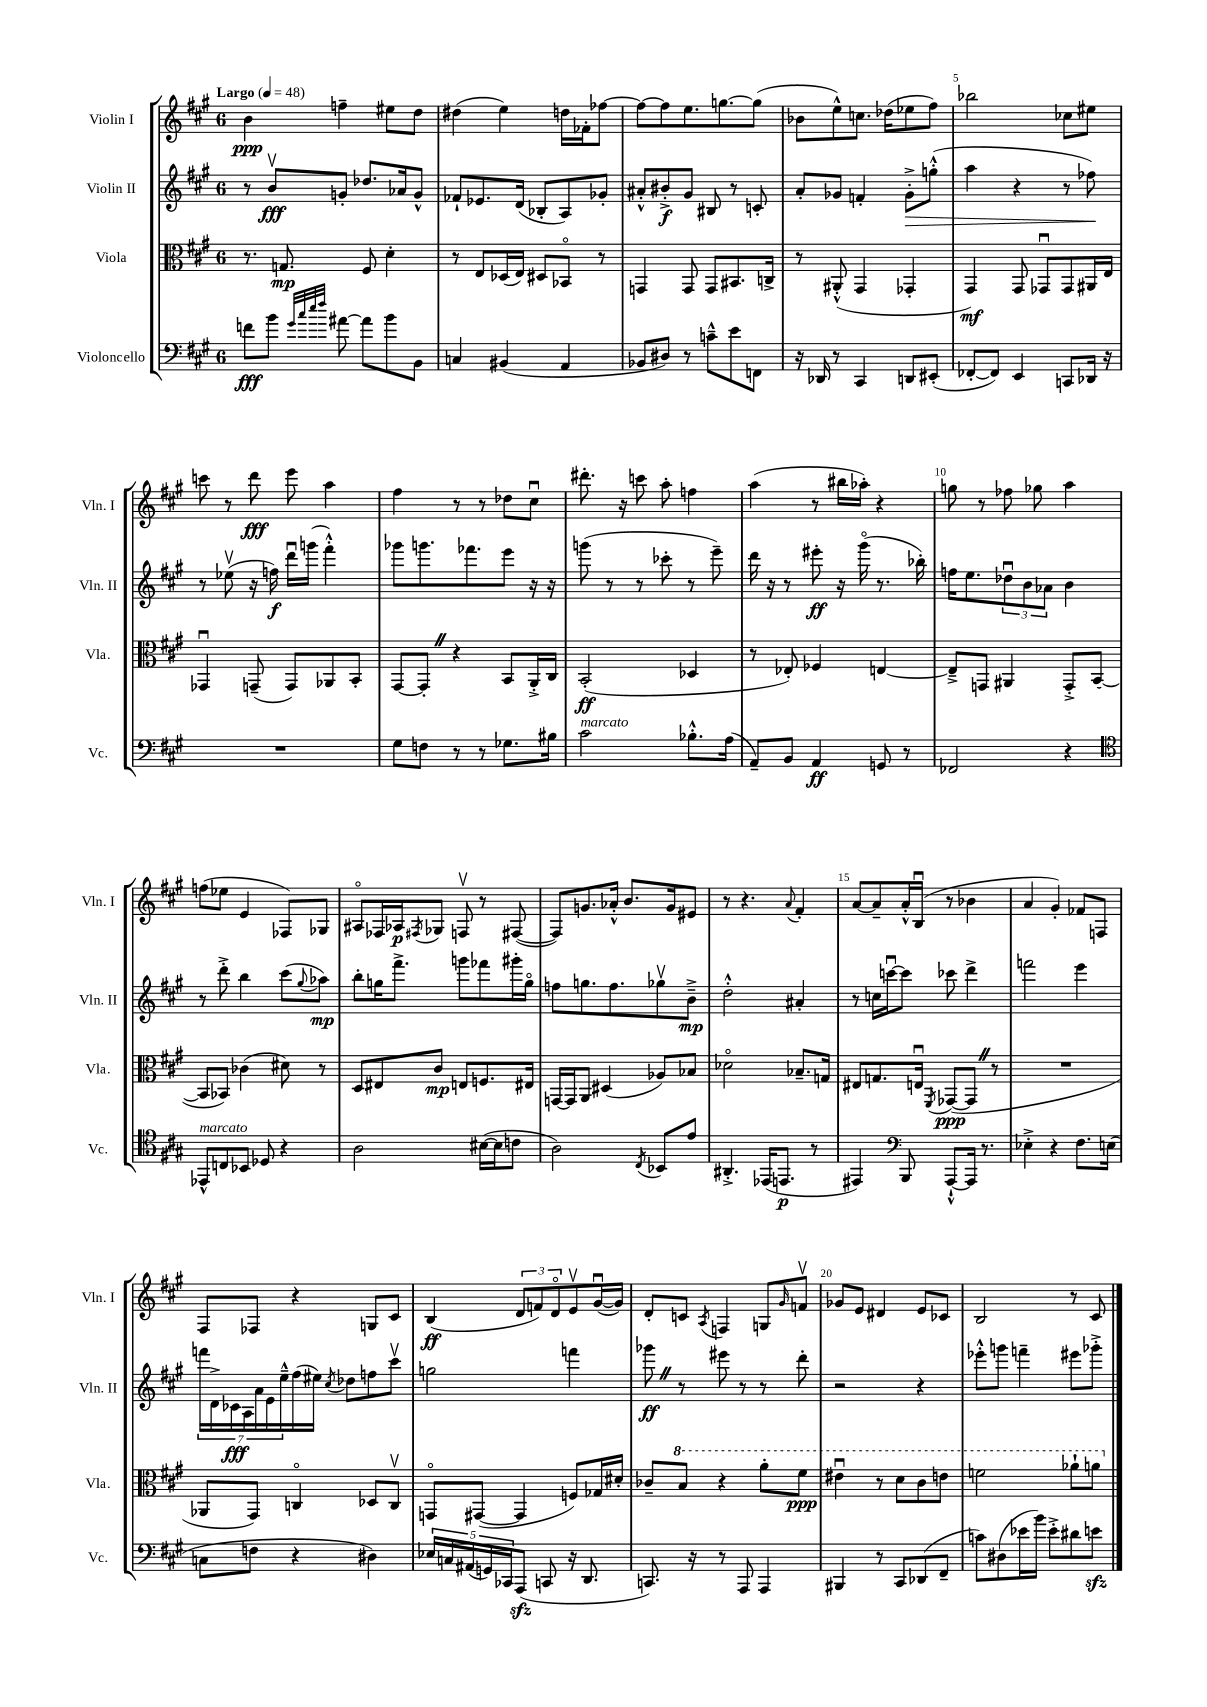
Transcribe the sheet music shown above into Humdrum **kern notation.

**kern	**kern	**kern	**kern
*staff4	*staff3	*staff2	*staff1
*clefF4	*clefC3	*clefG2	*clefG2
*k[f#c#g#]	*k[f#c#g#]	*k[f#c#g#]	*k[f#c#g#]
*M6/8	*M6/8	*M6/8	*M6/8
*MM48	*MM48	*MM48	*MM48
8f\L	8.r	8r	4b\
8b\J	.	8bv/L	.
.	8.G/	.	.
32qqg#/LLL	.	.	.
32qqcc#/	.	.	.
32qqee/	.	.	.
32qqff#/JJJ	.	.	.
[8a#\	.	8g'/J	4ff~\
8a#\]L	8F#/	8.dd-/L	.
8b\	4d'\	.	8ee#\L
.	.	16a-/k	.
8BB\J	.	8g^^/J	8dd\J
=	=	=	=
4C/	8r	8f-`/L	(4dd#\
.	8E/L	8.e-/	.
(4BB#/	(16D-/L	.	4ee\)
.	16E/JJ)	(16d/Jk	.
.	8D#/L	8B-'/L	.
4AA/	8BB-o/J	8A/)	16dd\LL
.	.	.	16f-'\J
.	8r	8g-'/J	[8ff-\J
=	=	=	=
8BB-/L	4GG/	8a#'^^/L	8ff-\_L
8D#/J)	.	8b#'^/	8ff-\]
8r	8GG/	8g#/J	8.ee\
8c~^^\L	8GG/L	8B#/	.
.	.	.	[8.gg\
8e\	8.BB#/	8r	.
8FF\J	.	8c'/	(8gg\]J
.	16C^/Jk	.	.
=	=	=	=
16r	8r	8a'/L	8b-\L
16DD-/	.	.	.
8r	(8AA#'^^/	8g-/J	8ee^^\)
4CC#/	4GG#/	4f'/	8.cc\J
.	.	.	(16dd-\LK
8DD/L	4GG-'/	8g-'^\L	8ee-\
(8EE#'/J	.	(8gg'^^\J	8ff#\J)
=	=	=	=
[8FF-'/L	4GG#/)	4aa\	2bb-\
8FF-/]J)	.	.	.
4EE/	8GG#/	4r	.
.	8GG-u/L	.	.
8CC/L	8GG-/	8r	8cc-\L
16DD-/Jk	16AA#/L	8ff-\)	8ee#\J
16r	16E/JJ	.	.
=	=	=	=
2.r	4GG-u/	8r	8ccc\
.	.	(8ee-v\	8r
.	(8GG~/	16r	8ddd\
.	.	16ff\)	.
.	8GG/L)	16dddu\LL	8eee\
.	.	(16ggg\JJ	.
.	8AA-/	4fff#'^^\)	4aa\
.	8BB'/J	.	.
=	=	=	=
8G#\L	[8GG#/L	8ggg-\L	4ff#\
8F\J	8GG#'/]J	8.ggg\	.
8r	4r	.	8r
.	.	8.fff-\	.
8r	.	.	8r
8.G-\L	8BB/L	8eee\J	8dd-\L
.	16AA'^/L	16r	8cc#u\J
16B#\Jk	16C#/JJ	16r	.
=	=	=	=
2c#\	(2BB'/	(8ggg\	8.ddd#'\
.	.	8r	.
.	.	.	16r
.	.	8r	8ccc\
.	.	8ccc-'\	8aa'\
8.B-'^^\L	4D-/	8r	4ff\
.	.	8eee~\)	.
(16A\Jk	.	.	.
=	=	=	=
8AA~/L)	8r	16ddd\	(4aa\
.	.	16r	.
8BB/J	8E-'/)	8r	.
4AA/	4F-/	8eee#'\	8r
.	.	16r	16bb#\LL
.	.	(16ggg#o\	16aa-'\JJ)
8GG/	[4E/	8.r	4r
8r	.	.	.
.	.	16bb-'\)	.
=	=	=	=
2FF-/	8E~^/]L	16ff\LK	8gg\
.	.	8.ee\	.
.	8GG/J	.	8r
.	4AA#/	12dd-u\	8ff-\
.	.	12b\	.
.	.	.	8gg-\
.	.	12a-\J	.
4r	8GG'^/L	4b\	4aa\
.	([8BB/J	.	.
=	=	=	=
*clefC4	*	*	*
8EE-^^/L	8BB/]L	8r	(8ff\L
8C/	8BB-/J)	8ddd'^\	8ee-\J
8BB-/J	(4c-\	4bb\	4e/
8D-/	.	.	.
4r	8d#\)	(8ccc#\L	8F-/L)
.	.	8qqgg#/	.
.	8r	8aa-\J)	8G-/J
=	=	=	=
2A\	8D/L	8bb'\L	8A#o/L
.	8E#/	16gg\K	16F-/L
.	.	8.fff#^\J	16A-/J
.	.	.	8qF#/
.	8c#/J	.	8G-/J
.	8E/L	8ggg\L	8Fv/
([16B#\LL	8.F/	8fff-\	8r
16B#\]J	.	.	.
8c\J	.	16ggg#'\L	([8F#/
.	16E#/Jk	16ggo\JJ	.
=	=	=	=
2A\)	[16GG/LL	8ff\L	8F#/]L)
.	16GG/]J	.	.
.	8AA/J	8.gg\	8.g/
.	(4D#/	.	.
.	.	8.ff\	16a-'^^/Jk
.	.	.	8.b/L
8qC#/	.	.	.
8BB-/L	8A-/L)	8gg-v\	.
.	.	.	16g/k
8e/J	8B-/J	8b~^\J	8e#/J
=	=	=	=
4.AA#'^/	2d-o\	2dd'^^\	8r
.	.	.	4.r
(16EE-/LK	.	.	.
8.EE/J	.	.	.
.	.	.	8qqa/
.	8.B-~/L	4a#'/	4f#'/
8r	.	.	.
.	16G/Jk	.	.
=	=	=	=
4EE#/)	8E#/L	8r	[8a/L
.	8.G/	16cc\LL	8a~/]
.	.	[16cccu\J	.
*clefF4	*	*	*
8BBB/	.	8ccc\]J	16a'^^/L
.	16Eu/Jk	.	(16Bu/JJ
.	8qFF#/	.	.
[8AAA`^^/L	([8GG-/L	8ccc-\	8r
16AAA/]Jk	8GG-/]J	4ddd^\	4b-\
8.r	.	.	.
.	8r	.	.
=	=	=	=
4E-'^\	2.r	2fff\	4a/
4r	.	.	4g#'/)
8.F#\L	.	4eee\	8f-/L
.	.	.	8F/J
(16E\Jk	.	.	.
=	=	=	=
8C\L	8AA-/L	28fff\LL	8F#/L
.	.	28d^\	.
.	.	28c-\	.
.	.	28A\	.
8F\J	8GG#/J)	.	8F-/J
.	.	28a\	.
.	.	28e\	.
.	.	28ee~^^\	.
4r	4Co/	(16ff#\	4r
.	.	16ee#\JJ)	.
.	.	8qcc#/	.
.	.	8dd-\L	.
4D#\)	8D-/L	8ff\	8G/L
.	8Cv/J	8ccc#v\J	8c#/J
=	=	=	=
20E-/LL	8GGo/L	2gg\	(4B/
20C/	.	.	.
(20AA#/	.	.	.
.	([8GG#/J	.	.
20GG/)	.	.	.
20CC-/J	.	.	.
(8AAA/J	4GG#/]	.	12d/L
.	.	.	12f/)
8CC/	.	.	.
.	.	.	12do/
16r	8F/L)	4fff\	8ev/
8.DD/	.	.	.
.	16G-/L	.	([16g#u/L
.	16d#'/JJ	.	16g#/]JJ)
=	=	=	=
8.CC/)	8c-~/L	8ggg-\	8d'/L
.	8b/J	8r	8c/J
16r	.	.	.
.	.	.	8qA/
8r	4r	8eee#\	4F/
8AAA/	.	8r	.
4AAA/	8aa'\L	8r	8G/L
.	.	.	16qqg#/
.	8ff#\J	8ddd'\	8fv/J
=	=	=	=
4BBB#/	4ee#u\	2r	8g-/L
.	.	.	8e/J
8r	8r	.	4d#/
8CC#/L	8dd\L	.	.
(8DD-/	8cc#\	4r	8e/L
8FF#~/J	8ee\J	.	8c-/J
=	=	=	=
8c\L)	2ff\	8eee-'^^\L	2B/
(8D#\	.	8ggg\J	.
16e-\L	.	4fff~\	.
16b\JJ)	.	.	.
8e-'^\L	.	.	.
8d#\	8aa-`\L	8eee#\L	8r
8e\J	8aa\J	8ggg-'^\J	8c#/
==	==	==	==
*-	*-	*-	*-
